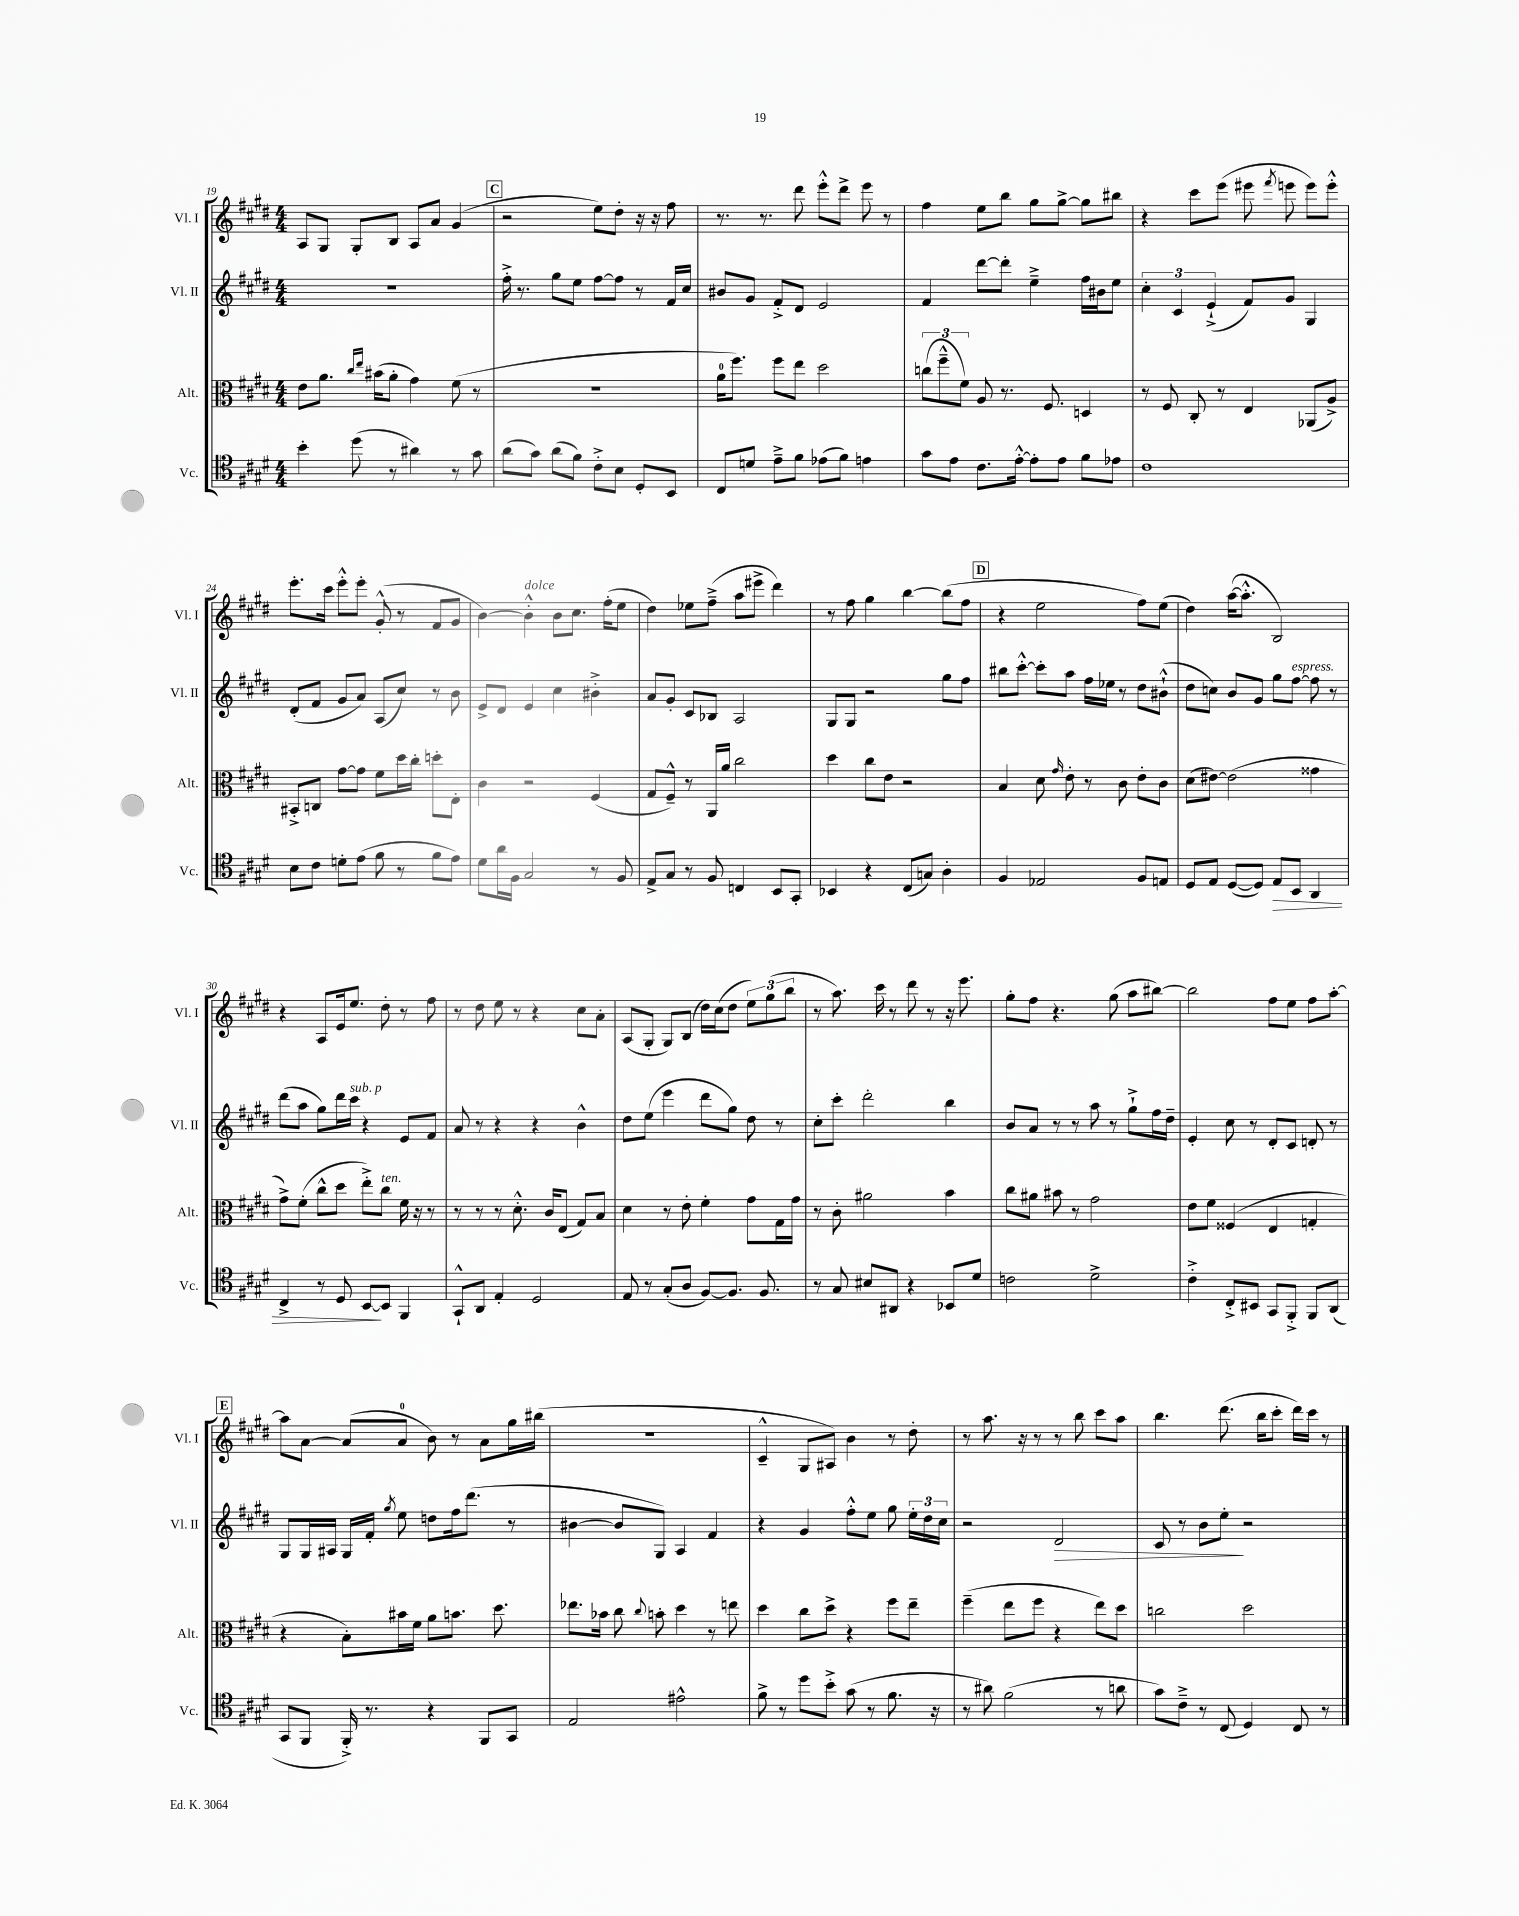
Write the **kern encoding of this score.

**kern	**kern	**kern	**kern
*staff4	*staff3	*staff2	*staff1
*clefC4	*clefC3	*clefG2	*clefG2
*k[f#c#g#d#]	*k[f#c#g#d#]	*k[f#c#g#d#]	*k[f#c#g#d#]
*M4/4	*M4/4	*M4/4	*M4/4
4b'	8e	1r	8A
.	8.a	.	8G#
(8dd#	.	.	8G#'
.	16qqcc#	.	.
.	16qqee	.	.
.	(16b#	.	.
8r	8a'	.	8B
4a#)	4g#)	.	8A
.	.	.	8a
8r	(8f#	.	(4g#
8g#	8r	.	.
=	=	=	=
(8a	1r	16ff#'^	2r
.	.	8.r	.
8g#)	.	.	.
(8a	.	8gg#	.
8f#)	.	8ee	.
8c#'^	.	[8ff#	8ee)
8B	.	8ff#]	8dd#'
8D#'	.	8r	16r
.	.	.	16r
8BB	.	16f#	8ff#
.	.	16cc#	.
=	=	=	=
8C#	16a	8b#	8.r
.	8.ff#)	.	.
8d	.	8g#	.
.	.	.	8.r
8e~^	8ff#	8f#'^	.
8f#	8ee	8d#	8ddd#
(8e-	2dd#	2e	8eee'^^
8f#)	.	.	8ddd#^
4e	.	.	8eee
.	.	.	8r
=	=	=	=
8g#	(12cc	4f#	4ff#
.	12ff#~^^	.	.
8e	.	.	.
.	12f#)	.	.
8.c#	8A	[8ddd#	8ee
.	8.r	8ddd#']	8bb
[16e'^^	.	.	.
8e']	.	4ee~^	8gg#
.	8.F#	.	.
8e	.	.	[8gg#^
8f#	4D	16ff#	8gg#]
.	.	16b#	.
8e-	.	8ee	8bb#
=	=	=	=
1c#	8r	6cc#'	4r
.	8F#	.	.
.	.	6c#	.
.	8C#'	.	8ccc#
.	.	(6e`^	.
.	8r	.	(8eee
.	4E	8f#)	8eee#
.	.	.	8qfff#
.	.	8g#	8eee
.	(8AA-	4G#	8eee)
.	8A^)	.	8eee'^^
=	=	=	=
8B	8BB#'^	(8d#'	8.eee'
8c#	8C	8f#	.
.	.	.	16ccc#
8d'	[8g#	8g#	8eee'^^
(8e	8g#]	8a)	8eee'
8f#	8f#	(8A	(8g#'^^
8r	16dd#	8cc#)	8r
.	16cc#'	.	.
8f#	8dd'	8r	8f#
8e)	8E'	8b	8g#
=	=	=	=
8d#	4c#	8e^	[4b)
16a	.	8d#	.
16F#	.	.	.
2G#	2r	4e	4b'^^]
.	.	4cc#	8b
.	.	.	8.cc#
8r	(4F#	4b#'^	.
.	.	.	(16ff#'
8F#	.	.	8ee
=	=	=	=
8E^	8G#	8a	4dd#)
8G#	8F#~^^)	8g#'	.
8r	8r	8c#	8ee-
8F#	16AA	8B-	(8ff#~^
.	16a	.	.
4C	2cc#	2A	8aa
.	.	.	8eee#^
8BB	.	.	4ddd#)
8GG#'	.	.	.
=	=	=	=
4BB-	4dd#	8G#	8r
.	.	8G#	8ff#
4r	8cc#	2r	4gg#
.	8e	.	.
(8C#	2r	.	[4bb
8G)	.	.	.
4A'	.	8gg#	(8bb]
.	.	8ff#	8ff#
=	=	=	=
4F#	4B	8bb#	4r
.	.	[8ccc#'^^	.
2E-	8d#	8ccc#']	2ee
.	16qqg#	.	.
.	8e'	8aa	.
.	8r	16ff#	.
.	.	16ee-	.
.	8c#	8r	.
8F#	8e'	8dd#	8ff#)
8E	8c#	(8b#`^^	(8ee
=	=	=	=
8D#	(8d#	8dd#	4dd#)
8E	[8e#)	8cc)	.
([8D#	(2e#]	8b	([16aa
.	.	.	8.aa'^^]
8D#])	.	8g#	.
8E	.	8gg#	2B)
8BB	.	[8ff#	.
4AA	4g##	8ff#]	.
.	.	8r	.
=	=	=	=
4C#^	8g#^)	(8ddd#	4r
.	(8f#'	8aa	.
8r	8cc#^^	8gg#)	8A
8D#	8dd#	16ddd#	16e
.	.	16ccc#	8.ee
[8BB	8ee'^)	4r	.
8BB]	8cc#	.	8dd#'
4FF#	16f#	8e	8r
.	16r	.	.
.	8r	8f#	8ff#
=	=	=	=
8GG#`^^	8r	8a	8r
8AA	8r	8r	8dd#
4E'	8r	4r	8ee
.	8.d#'^^	.	8r
2D#	.	4r	4r
.	16c#	.	.
.	(8E	.	.
.	8G#)	4b^^	8cc#
.	8B	.	8a'
=	=	=	=
8E	4d#	8dd#	(8A
8r	.	(8ee	8G#'
(8G#'	8r	4eee	8G#)
8A	8e'	.	(8B
[8F#)	4f#'	8ddd#	16dd#)
.	.	.	(16cc#
8.F#]	.	8gg#)	8dd#
.	8g#	8dd#	12ee)
8.F#	.	.	.
.	.	.	(12gg#
.	16G#	8r	.
.	.	.	12bb
.	16g#	.	.
=	=	=	=
8r	8r	8cc#'	8r
8G#	8c#'	8ccc#'	8.aa)
8B#	2a#	2ddd#'	.
.	.	.	16ccc#
8AA#	.	.	8r
4r	.	.	8ddd#
.	.	.	8r
8BB-	4b	4bb	16r
.	.	.	8.eee
8d#	.	.	.
=	=	=	=
2c	8cc#	8b	8gg#'
.	8a#	8a	8ff#
.	8b#	8r	4.r
.	8r	8r	.
2d#^	2g#	8aa	.
.	.	8r	(8gg#
.	.	8gg#`^	8aa
.	.	16ff#	[8bb#)
.	.	16dd#~	.
=	=	=	=
4c#'^	8e	4e'	2bb#]
.	8f#	.	.
8C#'^	(4F##	8cc#	.
8BB#	.	8r	.
8GG#	4E	8d#'	8ff#
8FF#'^	.	8c#	8ee
8FF#	4G'	8d'	8ff#
(8AA	.	8r	[8aa'
=	=	=	=
8GG#	4r	8G#	8aa]
8FF#	.	16G#	[8a
.	.	16A#	.
16FF#'^)	8B')	16G#	(8a]
8.r	.	16f#'	.
.	.	8qgg#	.
.	16b#	8ee	8a
.	16f#	.	.
4r	8a	8dd	8b)
.	8.b	16ff#	8r
.	.	(8.ddd#	.
8FF#	.	.	8a
.	8.dd#	.	.
8GG#	.	8r	16gg#
.	.	.	(16bb#
=	=	=	=
2E	8.ee-	[4b#	1r
.	16b-	.	.
.	8cc#	8b#]	.
.	8qqcc#	.	.
.	8b'	8G#)	.
2e#^^	4dd#	4A	.
.	8r	4f#	.
.	8ee	.	.
=	=	=	=
8f#^	4dd#	4r	4c#~^^
8r	.	.	.
8dd#	8cc#	4g#	8G#
8b'^	8dd#^	.	8A#)
(8g#	4r	8ff#'^^	4b
8r	.	8ee	.
8.f#	8ff#	8gg#	8r
.	8ee~	24ee'	8dd#'
.	.	24dd#	.
16r	.	.	.
.	.	24cc#	.
=	=	=	=
8r	(4ff#~	2r	8r
8a#)	.	.	8.aa
(2f#	8ee	.	.
.	.	.	16r
.	8ff#	.	8r
.	4r	2d#	8r
.	.	.	8bb
8r	8ee)	.	8ccc#
8a	8dd#	.	8aa
=	=	=	=
8g#)	2cc	8c#	4.bb
8c#~^	.	8r	.
8r	.	8b	.
(8C#	.	8ee'	(8.ddd#
4D#)	2dd#	2r	.
.	.	.	16bb
.	.	.	8ccc#'
8C#	.	.	16ddd#)
.	.	.	16ccc#
8r	.	.	8r
==	==	==	==
*-	*-	*-	*-
